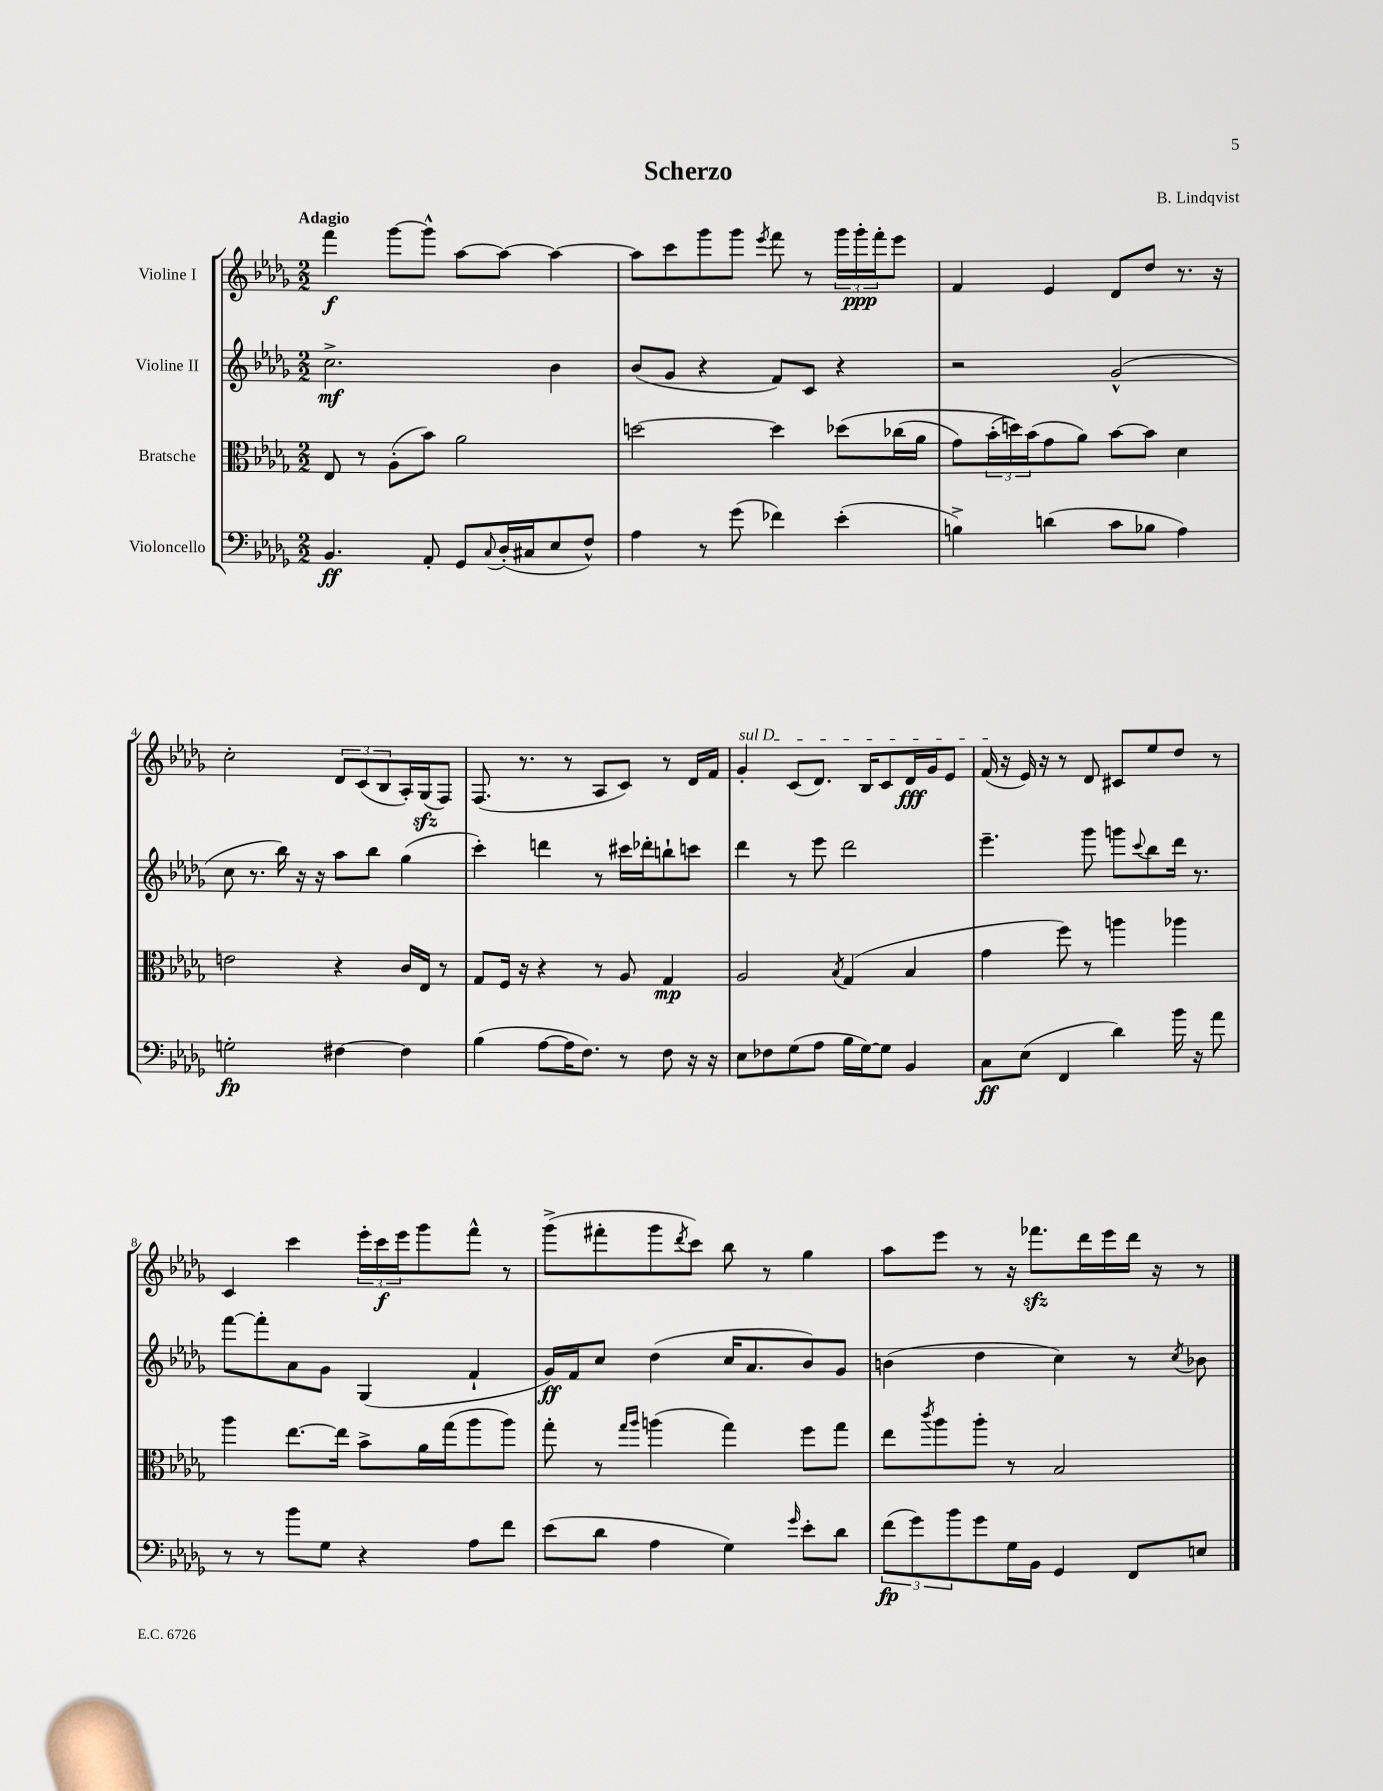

**kern	**kern	**kern	**kern
*staff4	*staff3	*staff2	*staff1
*clefF4	*clefC3	*clefG2	*clefG2
*k[b-e-a-d-g-]	*k[b-e-a-d-g-]	*k[b-e-a-d-g-]	*k[b-e-a-d-g-]
*M2/2	*M2/2	*M2/2	*M2/2
4.BB-	8E-	2.cc^	4fff
.	8r	.	.
.	(8A-'	.	[8ggg-
8AA-'	8b-)	.	8ggg-^^]
8GG-	2a-	.	[8aa-
8qqC	.	.	.
(16D-'	.	.	8aa-_
16C#	.	.	.
8E-	.	4b-	4aa-_
8F^^)	.	.	.
=	=	=	=
4A-	[2dd	(8b-	8aa-]
.	.	8g-	8ccc
8r	.	4r	8ggg-
(8g-	.	.	8ggg-
.	.	.	8qeee-
4f-)	4dd]	8f)	8fff
.	.	8c	8r
(4e-'	&(8dd-	4r	24ggg-
.	.	.	24ggg-'
.	.	.	24fff'
.	(16cc-	.	8eee-
.	16a-	.	.
=	=	=	=
4B^)	8g-)	2r	4f
.	(24b-'	.	.
.	24dd)&)	.	.
.	(24b-	.	.
(4d	8g-	.	4e-
.	8a-)	.	.
8c	[8b-	(2g-^^	8d-
8B-	8b-]	.	8dd-
4A-)	4d-	.	8.r
.	.	.	16r
=	=	=	=
2G'	2e	8cc	2cc'
.	.	8.r	.
.	.	16bb-)	.
.	.	16r	.
.	.	16r	.
[4F#	4r	8aa-	12d-
.	.	.	(12c
.	.	8bb-	.
.	.	.	12B-
4F#]	16c	(4gg-	16A-')
.	16E-	.	(16G-
.	8r	.	8F)
=	=	=	=
(4B-	8G-	4ccc')	(8.F
.	16F	.	.
.	16r	.	8.r
[8A-	4r	4ddd	.
16A-]	.	.	8r
8.F)	.	.	.
.	8r	8r	8A-
8r	8A-	16ccc#	8c)
.	.	16ddd-'	.
8F	4G-	8bb`	8r
16r	.	8ccc	16d-
16r	.	.	16f
=	=	=	=
8E-	2A-	4ddd-	4g-'
8F-	.	.	.
(8G-	.	8r	(8c
8A-	.	8eee-	8.d-)
.	8qB-	.	.
16B-	(4G-	2ddd-	.
[16G-)	.	.	16B-
8G-]	.	.	8c
4BB-	4B-	.	16d-
.	.	.	16g-
.	.	.	8e-
=	=	=	=
8C	4g-	4.eee-~	(16f
.	.	.	16r
(8E-	.	.	16e-)
.	.	.	16r
4FF	8ff)	.	8r
.	8r	8ggg-	8d-
4d-)	4aa	8ggg	8c#
.	.	8qqccc	.
.	.	8bb-	8ee-
16b-	4aa-	16ddd-	8dd-
16r	.	8.r	.
8a-	.	.	8r
=	=	=	=
8r	4aa-	[8fff	4c
8r	.	8fff']	.
8b-	[8.ee-	8a-	4ccc
8G-	.	8g-	.
.	16ee-]	.	.
4r	8b-^	(4G-	24eee-'
.	.	.	24ccc
.	.	.	24eee-
.	16a-	.	8ggg-
.	(16gg-	.	.
8A-	8aa-	4f`	8fff^^
8f	8aa-)	.	8r
=	=	=	=
(8e-	8gg-'	16g-)	(8ggg-^
.	.	16f	.
8d-	8r	8cc	8fff#'
.	16qqgg-	.	.
.	16qqaa-	.	.
4A-	(4aa	(4dd-	8ggg-
.	.	.	8qddd-
.	.	.	8ccc)
4G-)	4gg-)	16cc	8bb-
.	.	8.a-	.
.	.	.	8r
16qqg-	.	.	.
8e-'	8ff	8b-)	4gg-
8d-	8gg-	8g-	.
=	=	=	=
(12f	8ee-	(4b	8aa-
12g-)	.	.	.
.	8qccc	.	.
.	8aa-	.	8eee-
12b-	.	.	.
8g-	8aa-'	4dd-	8r
16G-	8r	.	16r
16BB-	.	.	8.fff-
4GG-	2B-	4cc)	.
.	.	.	16ddd-
.	.	.	16eee-
8FF	.	8r	16ddd-
.	.	.	16r
.	.	8qcc	.
8E	.	8b-	8r
==	==	==	==
*-	*-	*-	*-
